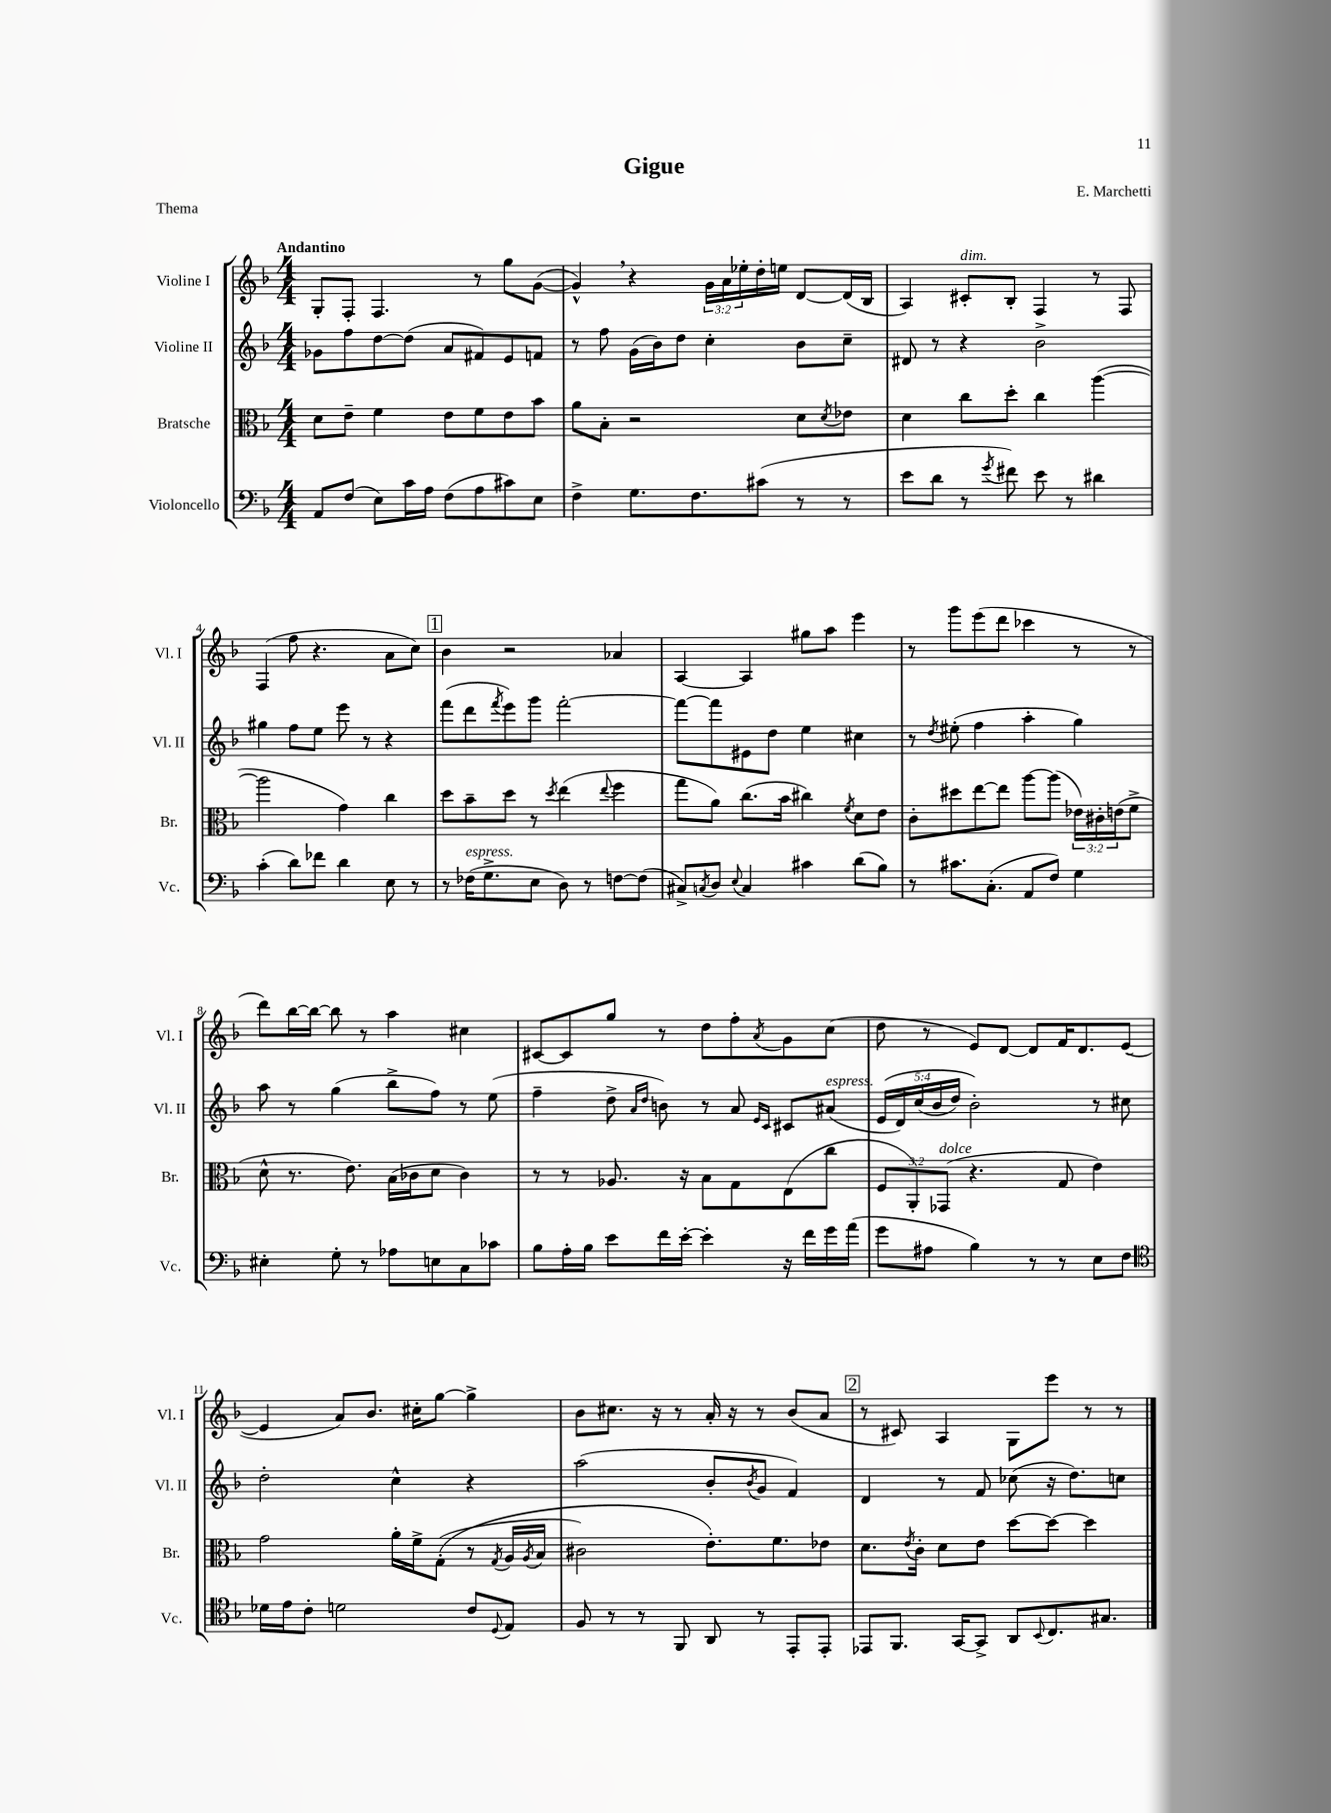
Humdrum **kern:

**kern	**kern	**kern	**kern
*staff4	*staff3	*staff2	*staff1
*clefF4	*clefC3	*clefG2	*clefG2
*k[b-]	*k[b-]	*k[b-]	*k[b-]
*M4/4	*M4/4	*M4/4	*M4/4
8AA	8d	8g-	8G'
(8F	8e~	8ff	8F'
8E)	4f	[8dd	4.F
16c	.	(8dd]	.
16A	.	.	.
(8F	8e	8a	.
8A	8f	8f#)	8r
8c#)	8e	8e	8gg
8E	8b-	8f	([8g
=	=	=	=
4F^	8a	8r	4g^^])
.	8B-'	8ff	.
8.G	2r	(16g	4r
.	.	16b-)	.
.	.	8dd	.
8.F	.	.	.
.	.	4cc'	24g
.	.	.	24a
.	.	.	24ee-'
(8c#	.	.	16dd'
.	.	.	16ee
8r	8d	8b-	[8d
.	8qd	.	.
8r	8e-	8cc~	(16d]
.	.	.	16B-
=	=	=	=
8e	4d	8d#	4A)
8d	.	8r	.
8r	8cc	4r	8c#'
8qg	.	.	.
8f#)	8dd'	.	8B-'
8e	4cc	2b-^	4F
8r	.	.	.
4d#	([4aa	.	8r
.	.	.	8F
=	=	=	=
(4c'	2aa]	4gg#	(4F
8d)	.	8ff	8ff
8f-	.	8ee	4.r
4d	4g)	8eee	.
.	.	8r	.
8E	4cc	4r	8a
8r	.	.	8cc)
=	=	=	=
8r	8dd	(8fff	4b-
(16F-	8b-~	8ddd	.
8.G^	.	.	.
.	.	8qfff	.
.	8dd	8eee)	2r
8E	8r	8ggg	.
.	8qdd	.	.
8D)	(4ee	[2fff'	.
8r	.	.	.
.	8qqee	.	.
[8F	4ff	.	4a-
(8F]	.	.	.
=	=	=	=
8C#^)	8gg	8fff_	[4A
8qC	.	.	.
8D	8a)	8fff]	.
8qqE	.	.	.
4C	(8.cc	8e#	4A]
.	.	8dd	.
.	16b-	.	.
4c#	4cc#)	4ee	8gg#
.	.	.	8aa
.	8qf	.	.
(8d	8d	4cc#	4eee
8B-)	8e	.	.
=	=	=	=
8r	8c'	8r	8r
.	.	8qdd	.
8.c#	8dd#	(8ee#'	8ggg
.	[8ee	4ff	(8eee
(8.C'	.	.	.
.	8ee]	.	8ddd
8AA	[8aa	4aa'	4ccc-
8F)	(8aa]	.	.
4G	24e-)	4gg)	8r
.	24c#'	.	.
.	(24e	.	.
.	8f^	.	8r
=	=	=	=
4E#'	8d^^	8aa	8ddd)
.	8.r	8r	[16bb-
.	.	.	16bb-_
8G'	.	(4gg	8bb-]
.	8.e)	.	.
8r	.	.	8r
8A-	(16B-	8bb-^	4aa
.	16c-	.	.
8E	8d	8ff)	.
8C	4c-)	8r	4cc#
8c-	.	(8ee	.
=	=	=	=
8B-	8r	4ff~	[8c#
16A'	8r	.	8c#]
16B-	.	.	.
8e	8.A-	8dd^	8gg
.	.	16qqa	.
.	.	16qqdd	.
16f	.	8b)	8r
[16e'	16r	.	.
4e']	8B-	8r	8dd
.	8G	8a	8ff'
.	.	16qqe	.
.	.	16qqc	8qa
16r	(8E	8c#	8g
16f	.	.	.
16g	8cc	(8a#	(8cc
(16a	.	.	.
=	=	=	=
8g	12F	&(20e	8dd
.	.	20d)	.
.	12AA')	.	.
.	.	(20cc	.
8A#	.	.	8r
.	.	20b-	.
.	(12GG-	.	.
.	.	20dd)	.
4B-)	4.r	2b-'&)	8e)
.	.	.	[8d
8r	.	.	8d]
8r	8G	.	16f
.	.	.	8.d
8E	4e)	8r	.
8F	.	8cc#	([8e
=	=	=	=
*clefC4	*	*	*
16d-	2g	2dd'	4e]
16e	.	.	.
8c'	.	.	.
2d	.	.	8a)
.	.	.	8.b-
.	16a'	4cc^^	.
.	16f^	.	16cc#'
.	&((8G'	.	[8gg
8c	8r	4r	4gg^]
8qqD	8qG	.	.
8E	16A	.	.
.	8qA	.	.
.	16B-	.	.
=	=	=	=
8F	2c#)	(2aa	8b-
8r	.	.	8.cc#
8r	.	.	.
.	.	.	16r
8FF	.	.	8r
8AA	8.e'&)	8b-'	16a'
.	.	.	16r
.	.	8qb-	.
8r	.	8g	8r
.	8.f	.	.
8EE'	.	4f)	(8b-
8EE'	8e-	.	8a
=	=	=	=
8EE-	8.d	4d	8r
8.FF	.	.	8c#)
.	8qe	.	.
.	16c'	.	.
.	8d	8r	4A
[16GG	.	.	.
8GG^]	8e	8f	.
8AA	[8dd	(8cc-	8G
8qqBB-	.	.	.
8.C	8dd_	16r	8eee
.	.	8.dd)	.
.	4dd]	.	8r
8.G#	.	.	.
.	.	8cc	8r
==	==	==	==
*-	*-	*-	*-
